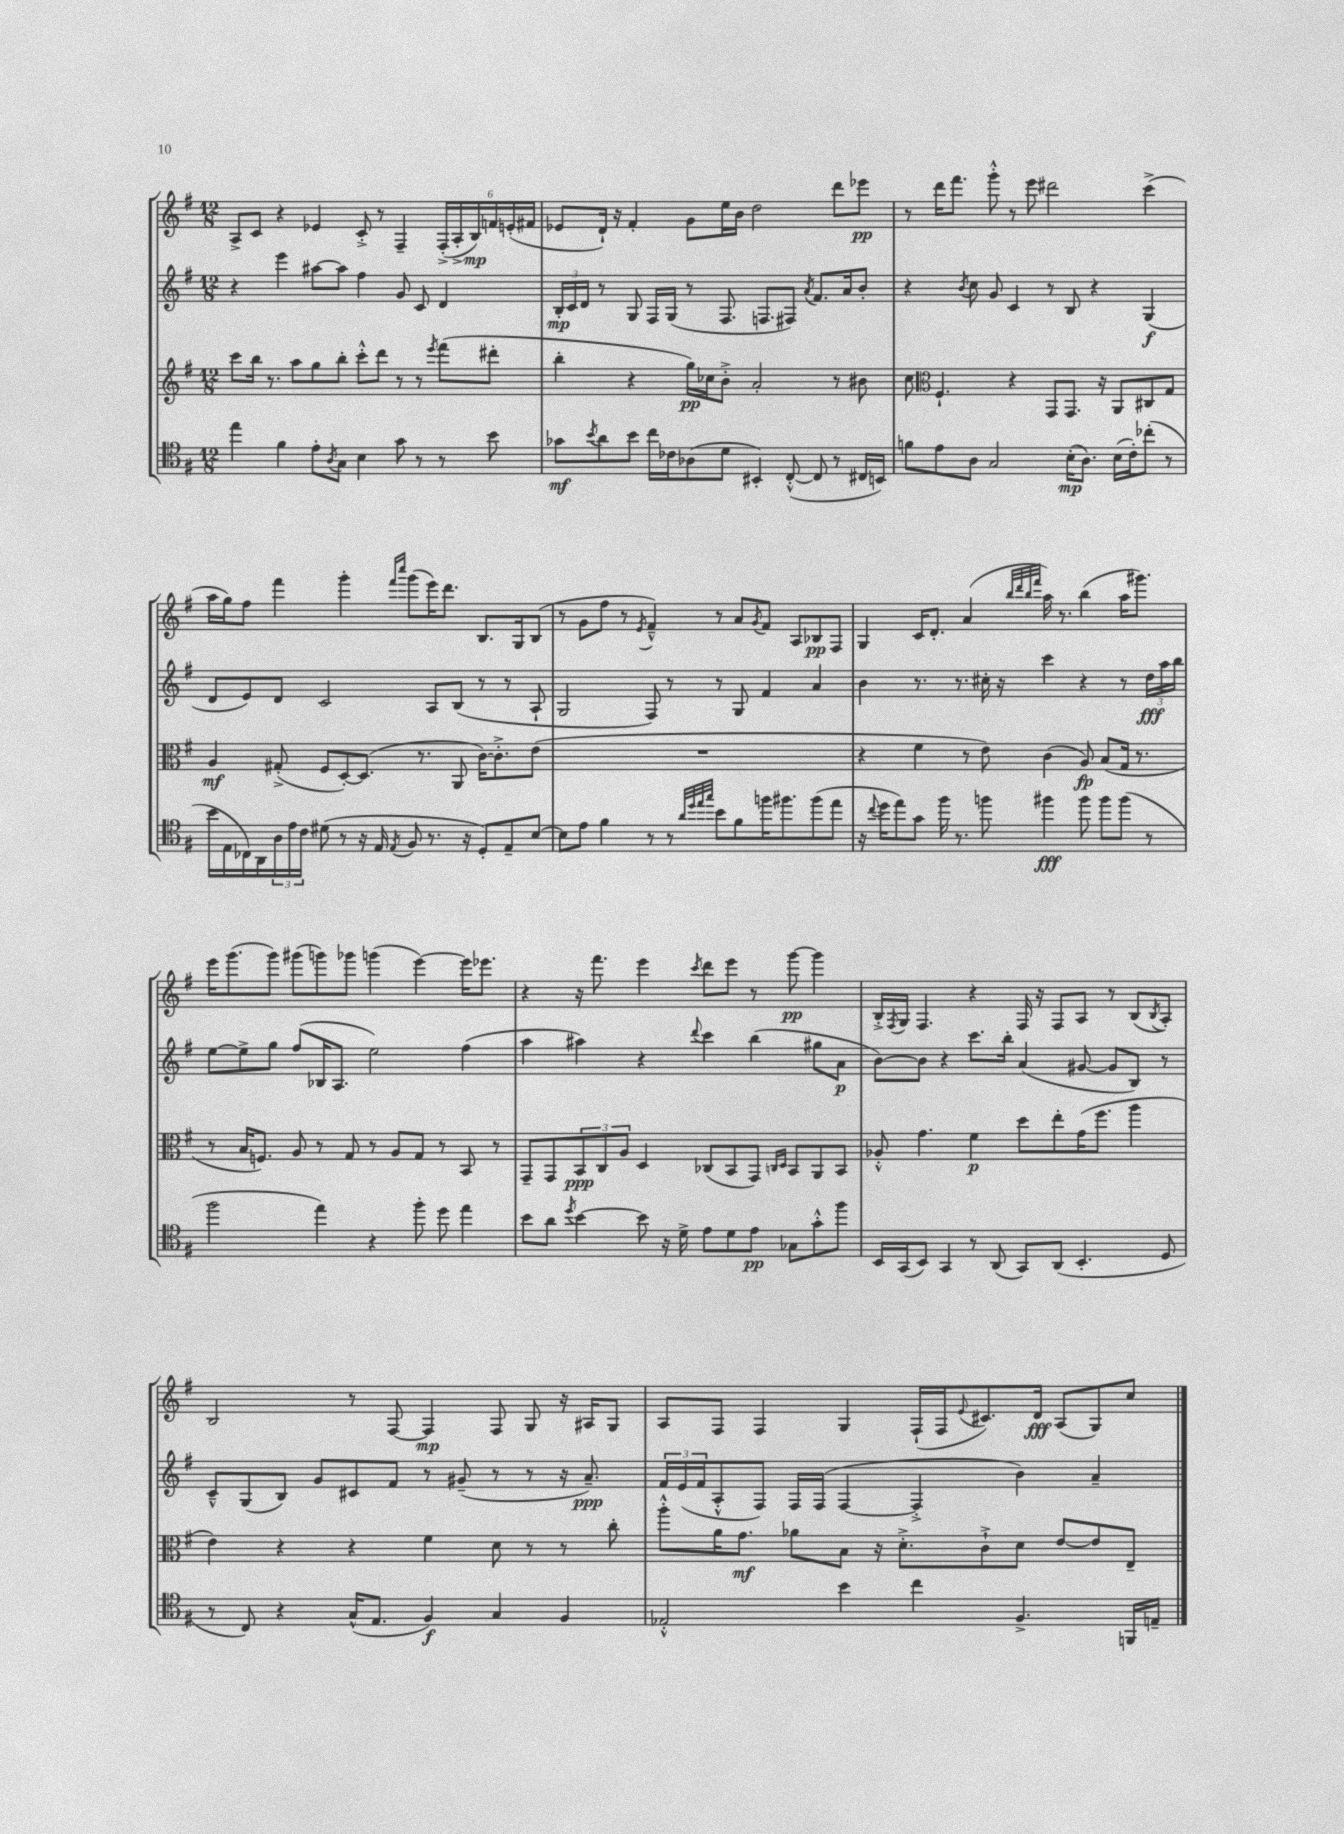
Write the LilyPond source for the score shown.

<<
\new StaffGroup <<
\new Staff = "s0" {
    \clef treble \key g \major \numericTimeSignature \time 12/8
    a8-> c'8 r4 ees'4 c'8-.-> r8 fis4-- \tuplet 6/4 { fis16-.->( a16-.-> b16\mp) f'16 e'16-.( fis'16 } |
    ees'8 d'16-!) r16 fis'4-. g'8 e''16 b'16 d''2 d'''8 ees'''8\pp |
    r8 d'''16 fis'''8. g'''8-.-^ r8 e'''8 dis'''2 c'''4->( |
    a''16 g''16) fis''8 fis'''4 g'''4-. \grace { fis'''16 c''''16 } g'''8( e'''16) d'''8. b8. g16 b8( |
    r8 g'8 fis''8 r8 \acciaccatura { e'8 } fis'4---^) r8 a'8 \acciaccatura { g'8 } fis'8 a8 bes8\pp fis8 |
    g4 c'16 d'8.-. a'4( \grace { b''32 d'''32 b''32 fis'''32 } a''16) r8. b''4( a''16 gis'''8.) |
    e'''16 g'''8.( g'''8) gis'''8( g'''8) ges'''8 g'''4( e'''4~) e'''16 ees'''8. |
    r4 r16 fis'''8. e'''4 \acciaccatura { c'''8 } d'''8 e'''8 r8 g'''8~\pp g'''4 |
    b16-.-> \acciaccatura { fis8 } g16 fis4. r4 fis16 r16 fis8 a8 r8 b8( \acciaccatura { b8 } a8-.) |
    b2 r8 fis8~ fis4\mp fis8 g8 r16 ais16 g8 |
    a8 fis8 fis4 g4 fis16-!( fis16 \appoggiatura { e'8 } cis'8.) d'16\fff a8( g8) c''8 \bar "|." |
}
\new Staff = "s1" {
    \clef treble \key g \major \numericTimeSignature \time 12/8
    r4 e'''4 ais''8~ ais''8 fis''4 g'8 c'8 d'4 |
    \tuplet 3/2 { b16-.\mp c'16 d'16 } r8 g8 fis16 g16( r8 fis8. f8. fis8) \acciaccatura { a'8 } fis'8. a'16 b'8-. |
    r4 \acciaccatura { b'8 } c''8 g'8 c'4 r8 b8 r4 g4\f( |
    d'8 e'8) d'8 c'2 a8 b8( r8 r8 a8-! |
    g2 fis8) r8 r8 g8 fis'4 a'4 |
    b'4 r8. r8. cis''16-. r16 c'''4 r4 r8 \tuplet 3/2 { d''16\fff a''16 b''16 } |
    e''8~ e''8-> g''8 fis''8( bes16 a8. e''2) fis''4( |
    a''4 ais''4) r4 \appoggiatura { d'''8 } c'''4 b''4( gis''8 a'8\p |
    b'8~) b'8 r4 c'''8. b''16-. a'4( gis'8~ gis'8 b8) r8 |
    c'8---^ g8( b8) g'8 cis'8 fis'8 r8 gis'8--( r8 r8 r16 a'8.--\ppp) |
    \tuplet 3/2 { fis'16 e'16( fis'16 } a8-.-^ fis8) fis16 fis16( fis4~ fis4-.-> b'4) a'4-- \bar "|." |
}
\new Staff = "s2" {
    \clef treble \key g \major \numericTimeSignature \time 12/8
    c'''8 b''16 r8. a''8 g''8 b''8-. c'''8-.-^ d'''8 r8 r8 \acciaccatura { e'''8 } fis'''8( dis'''8-. |
    b''4-. r4 g''16\pp) ces''16 b'8-.-> a'2-. r8 bis'8 |
    c''8 \clef alto fis4.-! r4 g,8 g,8. r16 a,8 cis8 g8 |
    a4\mf gis8-.->( fis8 d8~-.) d8.( r8. a,8 c'16~) c'8.-.-> e'8( |
    R1. |
    r4 fis'4 r8 e'8) c'4( a8\fp) b8( g16 r8. |
    r8 b16 f8.) a8 r8 g8 r8 a8 g8 r8 b,8 r8 |
    g,8-- g,8 \tuplet 3/2 { b,8\ppp c8 a8 } d4 ces8( b,8 g,8) \grace { c16 d16 } b,8 a,8 b,8 |
    aes8-.-^ g'4. fis'4\p d''8 e''8-. g'16( fis''8. a''4 |
    e'4) r4 r4 fis'4 d'8 r8 r8 c''8-. |
    a''8-.-^ a'16 g'8.\mf aes'8 b8 r16 d'8.-.-> c'8-!-> d'8 e'8~ e'8 e8-- \bar "|." |
}
\new Staff = "s3" {
    \clef tenor \key g \major \numericTimeSignature \time 12/8
    e''4 fis'4 e'8-. \acciaccatura { a8 } g8 b4 g'8 r8 r8 b'8 |
    ges'8\mf \acciaccatura { b'8 } a'8 b'8 c''16 ces'16 aes8( d'8 bis,4-.) c8~-.-^( c8 r8 cis16 b,16) |
    f'8 e'8 a8 g2 b16-.\mp( a8.) b16( c'16-.) ces''8-.( r8 |
    b'16 e16 ces16) a,16 \tuplet 3/2 { a16 e'16 c'16 } dis'8( r8 r16 e16 \acciaccatura { e8 } fis8 r8. r16 d8-.) e8-- b8~ |
    b8 e'8 fis'4 r8 r8 \grace { a'32 d''32 e''32 g''32 } b'8 fis'8 f''16 fis''8. fis''8( e''8 |
    r16 \appoggiatura { c''8 } d''16 e''8) g'8 fis''16 r8. f''8 fis''4\fff fis''8 fis''8 fis''8( r8 |
    fis''2 e''4) r4 fis''8-. d''8 e''4 |
    b'8 a'8 \acciaccatura { d''8 } b'4~ b'8 r16 d'16-> e'8 d'8 e'8\pp ges8 g'8-.-^ fis''8 |
    b,16 g,16( b,8) g,4 r8 a,8( g,8) a,8( b,4.-. d8 |
    r8 c8) r4 g16-^( e8. fis4\f) g4 fis4 |
    ees2-.-^ b'4 c''4 fis4.-> f,16 e16-- \bar "|." |
}
>>
>>
\layout { \context { \Score \remove "Bar_number_engraver" } }
